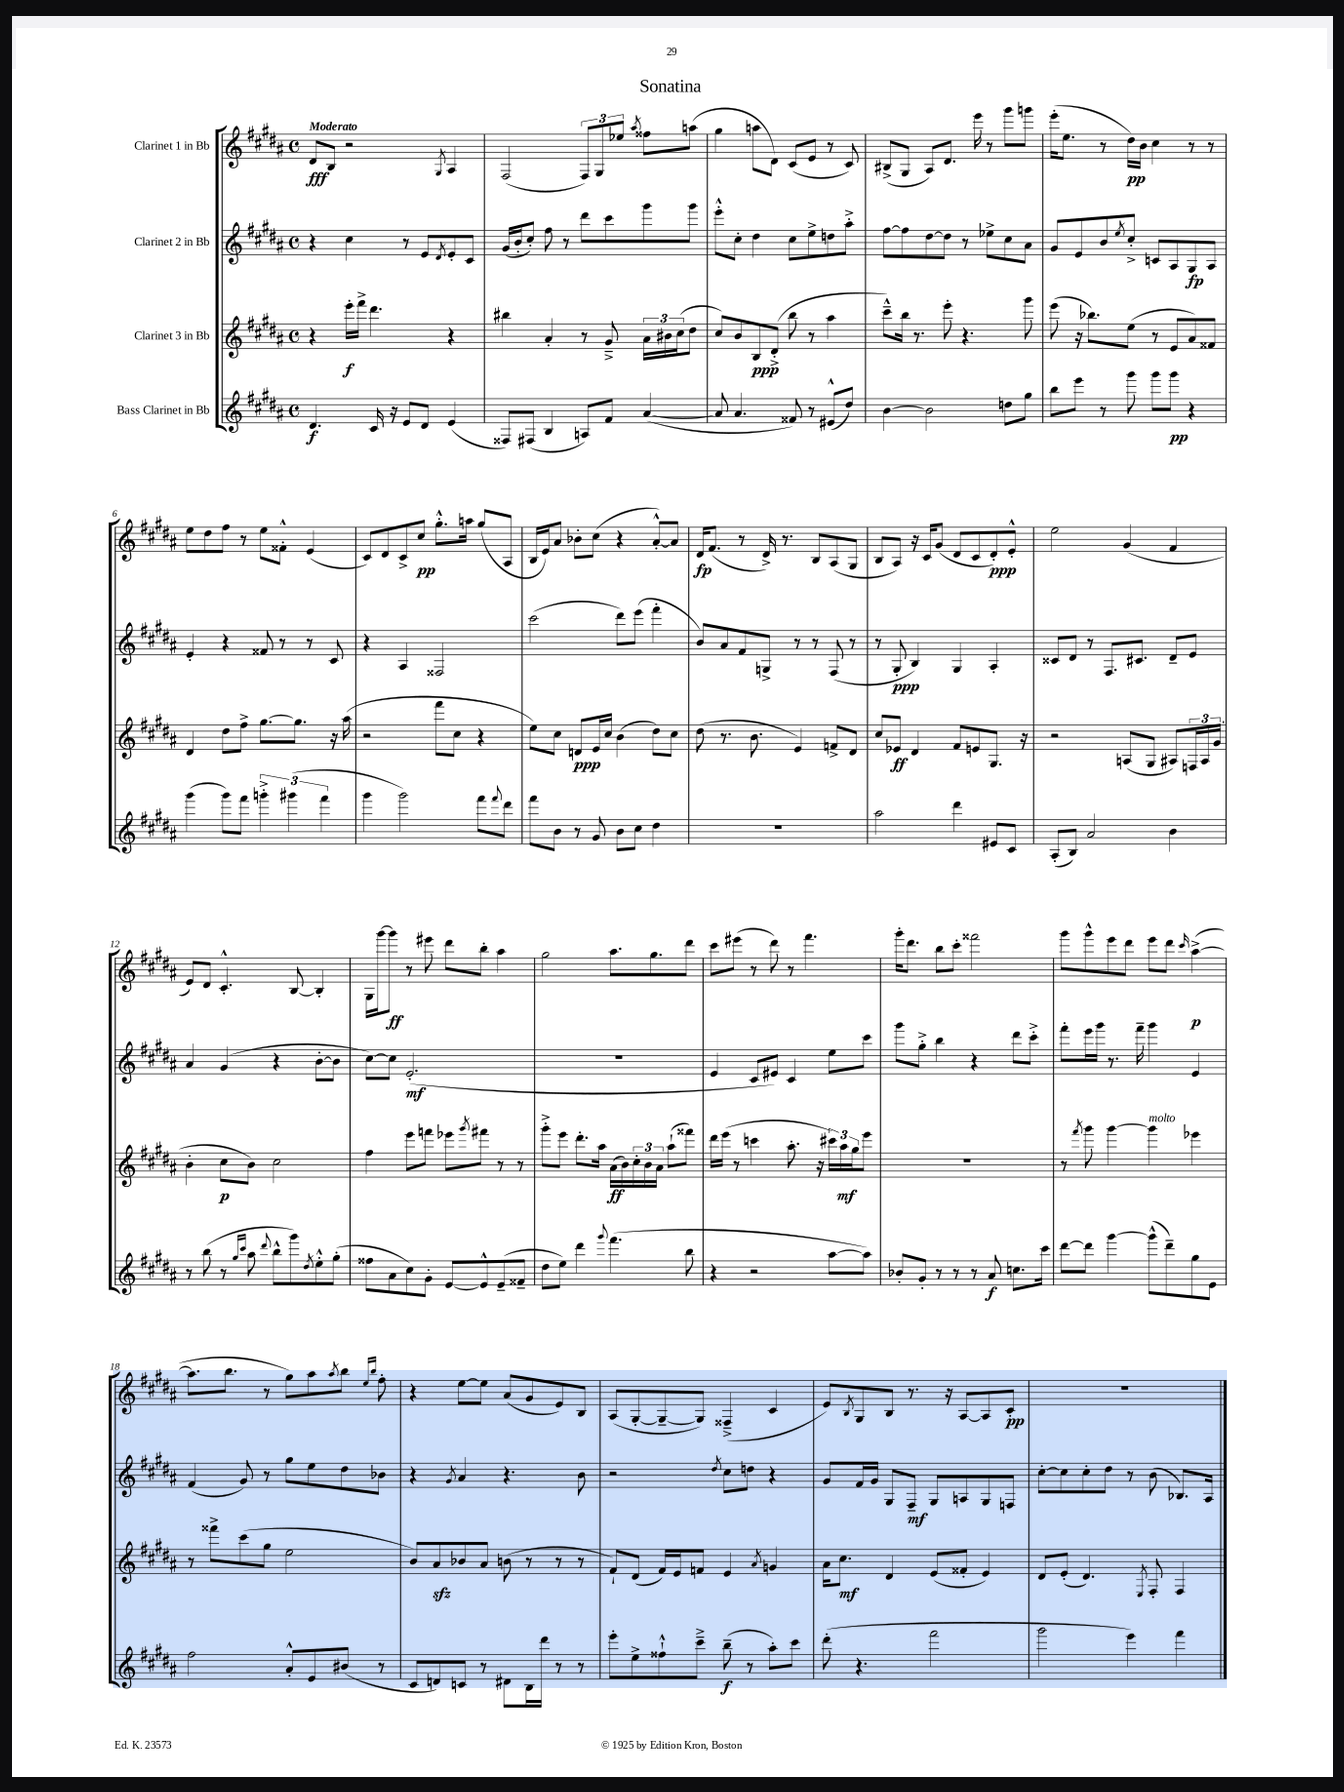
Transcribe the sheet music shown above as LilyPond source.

\header { title = "Sonatina" }
<<
\new StaffGroup <<
\new Staff = "s0" \with { instrumentName = "Clarinet 1 in Bb" } {
    \clef treble \key b \major \defaultTimeSignature \time 4/4 \tempo "Moderato"
    dis'8\fff b8 r2 \acciaccatura { gis8 } ais4 |
    fis2( \tuplet 3/2 { fis8) gis8 ees''8 } \acciaccatura { ais''8 } fisis''8 a''8( |
    gis''4 a''8 dis'8) cis'8( e'8 r8 cis'8) |
    bis8->( gis8 ais8) dis'8. e'''16 r8 gis'''8 g'''8 |
    e'''16-.( e''8. r8 dis''16\pp) b'16 cis''4 r8 r8 |
    e''8 dis''8 fis''8 r8 e''8 fisis'8-.-^ e'4( |
    cis'8) dis'8 cis'8-> cis''8\pp gis''8.-.-^ a''16 gis''8( ais8 |
    b16 e'16) ais'8 bes'8-. cis''8( r4 ais'8~-.-^) ais'8 |
    dis'16\fp fis'8.( r8 dis'16->) r8. b8 ais8( gis8 |
    b8 ais8) r16 cis'16 gis'8( dis'8 cis'8 dis'8-.\ppp) e'8-.-^ |
    e''2 gis'4( fis'4 |
    e'8) dis'8 cis'4.-.-^ b8~ b4-. |
    gis16 gis'''16~ gis'''8\ff r8 eis'''8 dis'''8 b''8-. ais''4 |
    gis''2 ais''8. gis''8. dis'''8 |
    cis'''8 eis'''8( r8 dis'''8) r8 fis'''4. |
    gis'''16-. dis'''8. b''8 cis'''8-. fisis'''2 |
    gis'''8 gis'''8-^ e'''8 dis'''8 e'''8 dis'''8 \grace { cis'''16 } ais''4~->\p( |
    ais''8. b''8. r8 gis''8) ais''8 \acciaccatura { ais''8 } b''8 \grace { e''16 b''16 } fis''8-. |
    r4 e''8~ e''8 ais'8( gis'8 e'8) b8 |
    ais8( gis8~-. gis8~-- gis8) fisis4--->( cis'4 |
    e'8) \acciaccatura { b8 } gis8 b8 r8. r16 ais8~ ais8 cis'8-.\pp |
    R1 \bar "|." |
}
\new Staff = "s1" \with { instrumentName = "Clarinet 2 in Bb" } {
    \clef treble \key b \major \defaultTimeSignature \time 4/4
    r4 cis''4 r8 e'8 \acciaccatura { dis'8 } e'8-. cis'8 |
    gis'16( b'16-. cis''8-.) fis''8 r8 dis'''8 cis'''8 gis'''8 gis'''8 |
    e'''8-.-^ cis''8-. dis''4 cis''8 e''8-> d''8 ais''8-.-> |
    fis''8~ fis''8 dis''8~ dis''8 r8 ees''8-> cis''8 ais'8 |
    gis'8 e'8 b'8 \acciaccatura { e''8 } cis''8-.-> c'8 ais8 gis8\fp ais8 |
    e'4-. r4 fisis'8 r8 r8 cis'8 |
    r4 ais4 fisis2 |
    cis'''2( dis'''8) e'''8( fis'''4-. |
    b'8) ais'8 fis'8 g8-> r8 r8 fis8( r8 |
    r8 gis8-.\ppp b4) gis4 ais4-. |
    cisis'8 dis'8 r8 fis8. cis'8. dis'8-- e'8 |
    ais'4 gis'4( r4 b'8~-. b'8 |
    cis''8~) cis''8 e'2.-.\mf( |
    R1 |
    e'4 cis'8 eis'8) cis'4 e''8 cis'''8 |
    gis'''8 gis''8-.-> b''4 r4 dis'''8 cis'''8-.-> |
    fis'''8-. e'''16 gis'''16 r8. fis'''16-- gis'''4 e'4 |
    fis'4( gis'8) r8 gis''8 e''8 dis''8 bes'8 |
    r4 \acciaccatura { gis'8 } ais'4 r4. b'8 |
    r2 \acciaccatura { dis''8 } cis''8 d''8 r4 |
    gis'8 fis'16 gis'16 gis8 fis8--\mf gis8 a8 gis8 f8 |
    cis''8~-. cis''8 cis''8-. dis''8 r8 b'8( bes8.) ais16 \bar "|." |
}
\new Staff = "s2" \with { instrumentName = "Clarinet 3 in Bb" } {
    \clef treble \key b \major \defaultTimeSignature \time 4/4
    r4 e'''16-.\f fis'''16-> dis'''4. r4 |
    bis''4 ais'4-. r8 gis'8---> \tuplet 3/2 { ais'16 bis'16 cis''16( } dis''8 |
    cis''8) b'8 b8\ppp dis'8-.->( b''8 r8 ais''4 |
    cis'''8---^) b''16 r8. e'''8-. r4. gis'''8 |
    e'''8( r16 bes''8.) e''8( r8 e'8 ais'8) fisis'8 |
    dis'4 dis''8 fis''8-> gis''8.~ gis''8. r16 ais''16( |
    r2 fis'''8 cis''8 r4 |
    e''8) cis''8 d'8\ppp e'16 cis''16 b'4( dis''8) cis''8 |
    dis''8( r8. b'8. e'4) f'8-> dis'8 |
    cis''8 ees'8\ff dis'4 fis'8 e'8 gis8. r16 |
    r2 a8( gis8 ais8) \tuplet 3/2 { f16 ais16 gis'16( } |
    b'4-. cis''8\p b'8) cis''2 |
    fis''4 e'''8 f'''8 ees'''8 \acciaccatura { gis'''8 } fis'''8 r8 r8 |
    gis'''8-.-> e'''8 dis'''8.-. ais''16 ais'16\ff( b'16) \tuplet 3/2 { cis''16-. b'16 ais'16 } ais''8-!( fisis'''8) |
    dis'''16 e'''16( r8 c'''4 ais''8.-. r16 \tuplet 3/2 { cis'''16) ais''16\mf gis''16 } e'''8 |
    R1 |
    r8 \acciaccatura { fis'''8 } gis'''8 gis'''4~ gis'''4^\markup { \italic "molto" } ees'''4 |
    r8 fisis'''8-> cis'''8( gis''8 e''2 |
    b'8) ais'8\sfz bes'8 ais'8 b'8( r8 r8 r8 |
    fis'8-!) dis'8( fis'16) e'16 f'8 e'4 \acciaccatura { ais'8 } g'4 |
    ais'16 cis''8.\mf dis'4 e'8( fisis'8-. e'4) |
    dis'8 e'8-.( dis'4.) \acciaccatura { e8 } fis8-. fis4 \bar "|." |
}
\new Staff = "s3" \with { instrumentName = "Bass Clarinet in Bb" } {
    \clef treble \key b \major \defaultTimeSignature \time 4/4
    dis'4.\f cis'16 r16 e'8 dis'8 e'4( |
    fisis8) fis8( b4 a8) fis'8 ais'4~( |
    ais'8 ais'4. fisis'8) r8 eis'8-^( dis''8) |
    b'4~ b'2 d''8 gis''8 |
    b''8 e'''8 r8 gis'''8 gis'''8 gis'''8\pp r4 |
    gis'''4( gis'''8) fis'''8 \tuplet 3/2 { g'''4-.-> gis'''4( fis'''4 } |
    gis'''4 gis'''2) fis'''8 \appoggiatura { fis'''8 } dis'''8 |
    fis'''8 b'8 r8 gis'8 b'8 cis''8 dis''4 |
    R1 |
    ais''2 dis'''4 eis'8 cis'8 |
    ais8-.( b8) ais'2 b'4 |
    r8 b''8( r8 \grace { gis''16 cis'''16 } ais''8 \appoggiatura { dis'''8 } b''8-^ gis'''8) \acciaccatura { dis''8 } e''8-.-^ gis''8-.( |
    fisis''8 ais'8 cis''8) gis'8-. e'8~ e'8-^ e'8--( fisis'8-- |
    dis''8 e''8) dis'''4 \appoggiatura { gis'''8 } fis'''4.( b''8 |
    r4 r2 ais''8~ ais''8) |
    bes'8-. gis'8-. r8 r8 r8 ais'8\f c''8. cis'''16 |
    dis'''8~ dis'''8 gis'''4~ gis'''8-^( dis'''8--) gis''8 e'8 |
    fis''2 ais'8-.-^ e'8 bis'8( r8 |
    cis'8 d'8) c'8 r8 dis'8 b16 dis'''16 r8 r8 |
    e'''8-. e''8-> fisis''8-!-^ cis'''8---> b''8--\f( r8 ais''8-.) cis'''8 |
    dis'''8-.( r4. fis'''2 |
    gis'''2 e'''4) fis'''4 \bar "|." |
}
>>
>>
